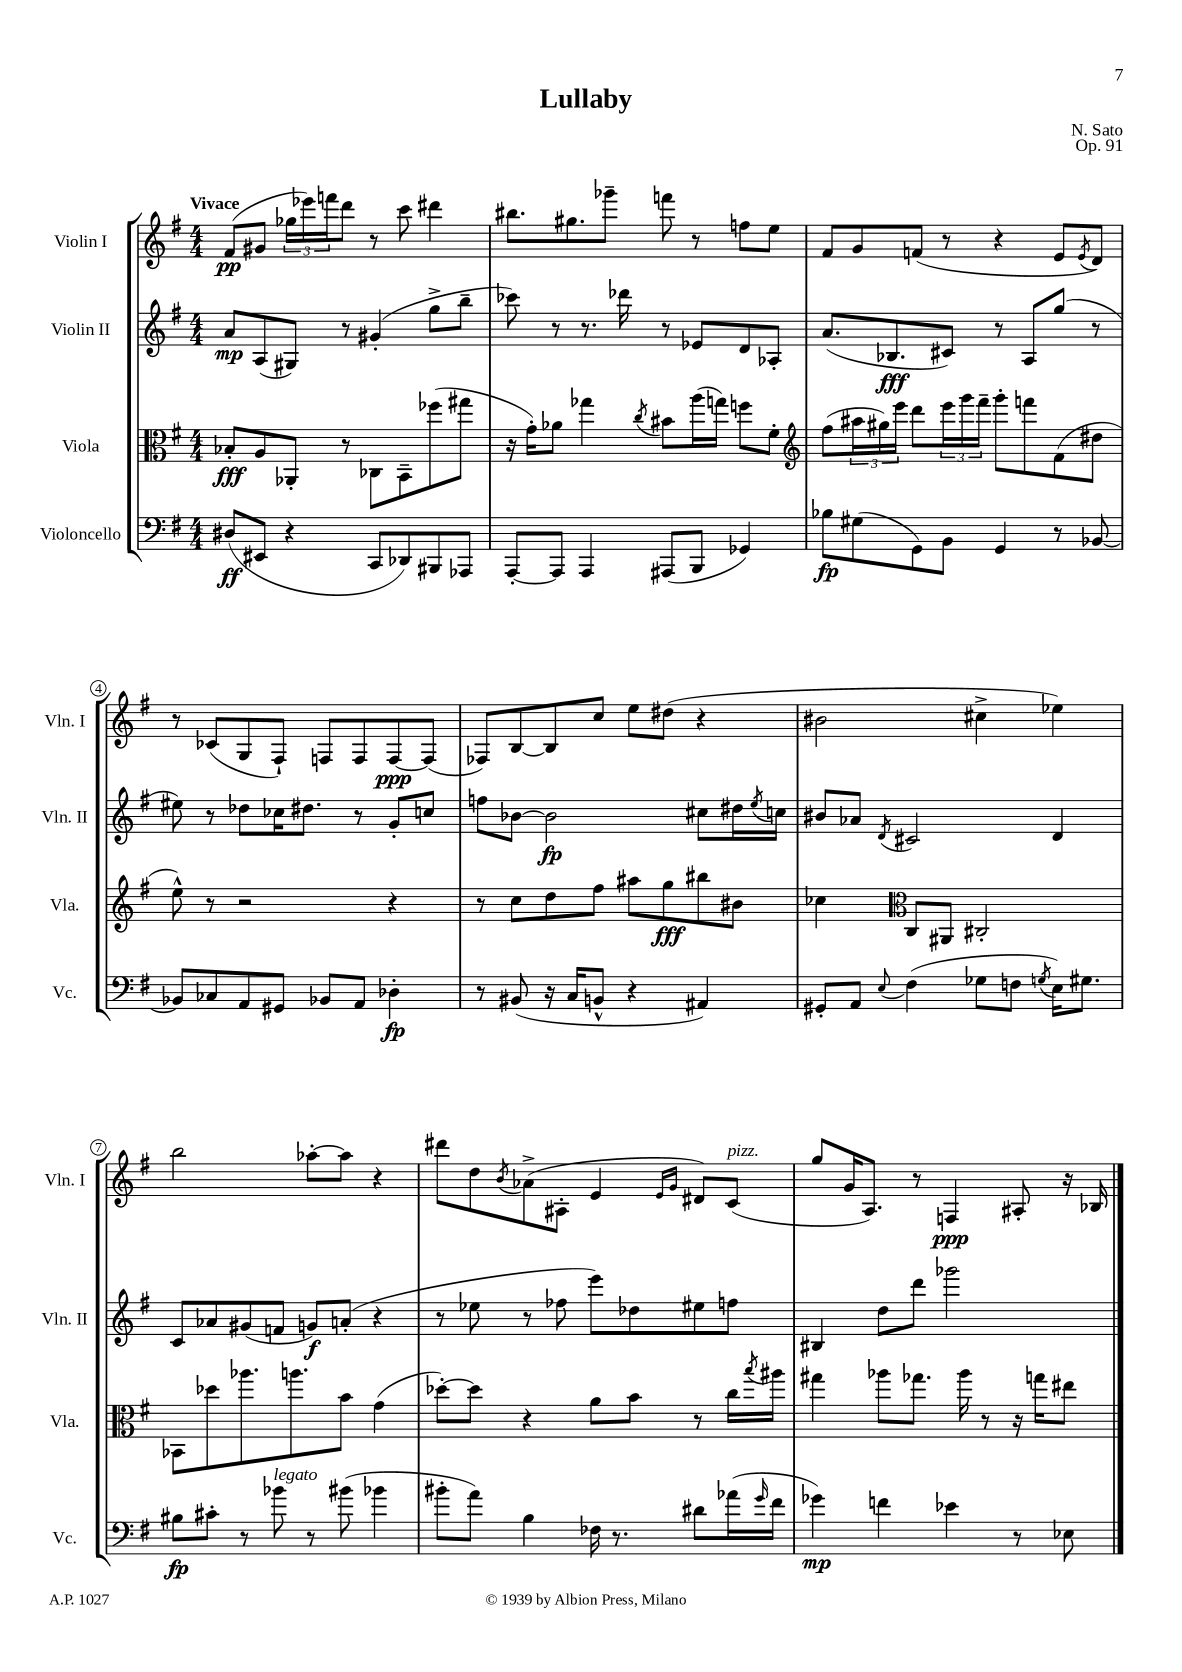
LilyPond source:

\header { title = "Lullaby" composer = "N. Sato" opus = "Op. 91" }
<<
\new StaffGroup <<
\new Staff = "s0" \with { instrumentName = "Violin I" shortInstrumentName = "Vln. I" } {
    \clef treble \key g \major \numericTimeSignature \time 4/4 \tempo "Vivace"
    fis'8\pp( gis'8 \tuplet 3/2 { ges''16 ees'''16) f'''16 } d'''8 r8 c'''8 dis'''4 |
    bis''8. gis''8. ges'''8-- f'''8 r8 f''8 e''8 |
    fis'8 g'8 f'8( r8 r4 e'8 \acciaccatura { e'8 } d'8) |
    r8 ces'8( g8 fis8-!) f8 f8 f8~\ppp f8( |
    fes8) b8~ b8 c''8 e''8 dis''8( r4 |
    bis'2 cis''4-> ees''4) |
    b''2 aes''8~-. aes''8 r4 |
    dis'''8 d''8 \acciaccatura { b'8 } aes'8->( ais8-. e'4 \grace { e'16 g'16 } dis'8) c'8^\markup { \italic "pizz." }( |
    g''8 g'16 a8.) r8 f4\ppp ais8-. r16 bes16 \bar "|." |
}
\new Staff = "s1" \with { instrumentName = "Violin II" shortInstrumentName = "Vln. II" } {
    \clef treble \key g \major \numericTimeSignature \time 4/4
    a'8\mp a8( gis8) r8 gis'4-.( g''8-> b''8-- |
    ces'''8) r8 r8. des'''16 r8 ees'8 d'8 aes8-. |
    a'8.( bes8.\fff cis'8) r8 a8 g''8( r8 |
    eis''8) r8 des''8 ces''16 dis''8. r8 g'8-. c''8 |
    f''8 bes'8~ bes'2\fp cis''8 dis''16 \acciaccatura { e''8 } c''16 |
    bis'8 aes'8 \acciaccatura { d'8 } cis'2 d'4 |
    c'8 aes'8 gis'8( f'8 g'8\f) a'8-.( r4 |
    r8 ees''8 r8 fes''8 e'''8) des''8 eis''8 f''8 |
    bis4 d''8 d'''8 ges'''2 \bar "|." |
}
\new Staff = "s2" \with { instrumentName = "Viola" shortInstrumentName = "Vla." } {
    \clef alto \key g \major \numericTimeSignature \time 4/4
    bes8-.\fff a8 aes,8-. r8 ces8 b,8-- fes''8( gis''8 |
    r16 g'16-.) aes'8 ges''4 \acciaccatura { c''8 } bis'8 a''16( g''16) f''8 fis'8-. |
    \clef treble fis''8( \tuplet 3/2 { ais''16 gis''16) e'''16 } d'''8 \tuplet 3/2 { e'''16 g'''16 fis'''16-- } g'''8-. f'''8 fis'8( dis''8 |
    e''8-^) r8 r2 r4 |
    r8 c''8 d''8 fis''8 ais''8 g''8\fff bis''8 bis'8 |
    ces''4 \clef alto c8 ais,8 cis2-. |
    bes,8 des''8 aes''8. a''8. b'8 g'4( |
    des''8~-.) des''8 r4 a'8 b'8 r8 c''16 \acciaccatura { b''8 } ais''16 |
    gis''4 aes''8 ges''8. aes''16 r8 r16 g''16 eis''8 \bar "|." |
}
\new Staff = "s3" \with { instrumentName = "Violoncello" shortInstrumentName = "Vc." } {
    \clef bass \key g \major \numericTimeSignature \time 4/4
    dis8\ff( eis,8 r4 c,8 des,8) bis,,8 aes,,8 |
    a,,8~-. a,,8 a,,4 ais,,8( b,,8 ges,4) |
    bes8\fp gis8( g,8) b,8 g,4 r8 bes,8~ |
    bes,8 ces8 a,8 gis,8 bes,8 a,8 des4-.\fp |
    r8 bis,8( r16 c16 b,8-^ r4 ais,4) |
    gis,8-. a,8 \appoggiatura { e8 } fis4( ges8 f8 \acciaccatura { g8 } e16) gis8. |
    bis8\fp cis'8-. r8 bes'8^\markup { \italic "legato" } r8 bis'8( bes'4 |
    bis'8-. a'8) b4 fes16 r8. dis'8 aes'16( \grace { g'16 } fis'16 |
    ges'4\mp) f'4 ees'4 r8 ees8 \bar "|." |
}
>>
>>
\layout { \context { \Score \override BarNumber.stencil = #(make-stencil-circler 0.1 0.3 ly:text-interface::print) } }
